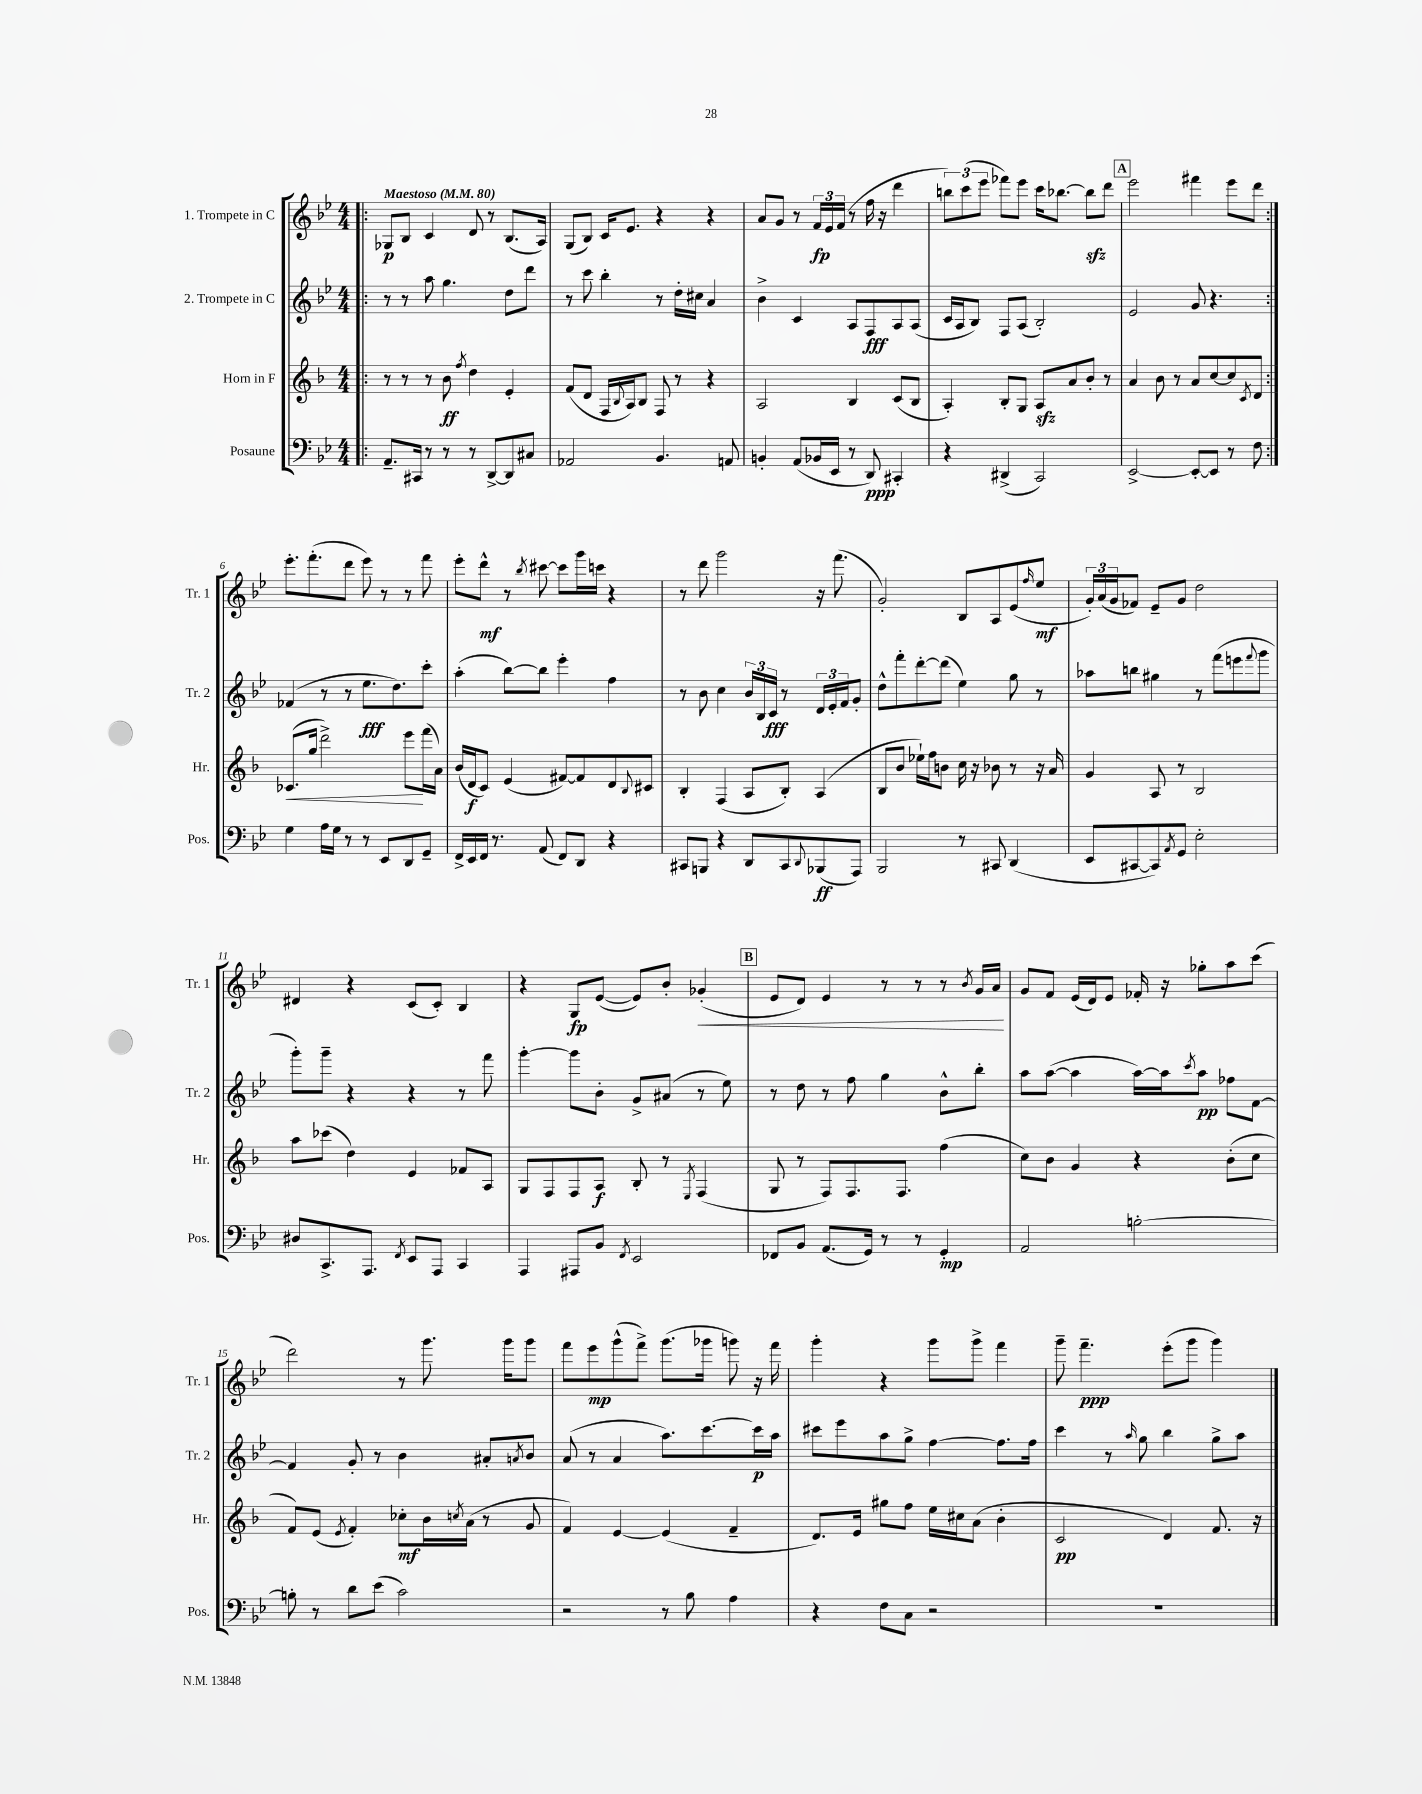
<<
\new StaffGroup <<
\new Staff = "s0" \with { instrumentName = "1. Trompete in C" shortInstrumentName = "Tr. 1" } {
    \clef treble \key bes \major \numericTimeSignature \time 4/4 \tempo "Maestoso" 4 = 80
    \repeat volta 2 { \bar ".|:" ges8\p bes8 c'4 d'8 r8 bes8.( a16) |
    g8( bes8) c'16 ees'8. r4 r4 |
    a'8 g'8 r8 \tuplet 3/2 { f'16\fp ees'16 f'16( } r8 f''16 r16 d'''4 |
    \tuplet 3/2 { b''8) c'''8( ees'''8 } fes'''8) ees'''8 c'''16 bes''8.~ bes''8\sfz d'''8 |
    \mark \markup { \box "A" } ees'''2 fis'''4 ees'''8 d'''8 | }
    ees'''8.-. f'''8.-.( d'''8 ees'''8) r8 r8 f'''8 |
    ees'''8-. d'''8-^\mf r8 \acciaccatura { bes''8 } cis'''8~ cis'''8 g'''16 c'''16 r4 |
    r8 d'''8 g'''2 r16 f'''8.( |
    g'2-.) bes8 a8 ees'8( \grace { f''16 } ees''8\mf |
    \tuplet 3/2 { g'16-.) a'16( g'16 } fes'8) ees'8-- g'8 d''2 |
    dis'4 r4 c'8( c'8-.) bes4 |
    r4 g8\fp ees'8~( ees'8) bes'8-. ges'4-.\<( |
    \mark \markup { \box "B" } ees'8 d'8) ees'4 r8 r8 r8 \acciaccatura { bes'8 } g'16 a'16\! |
    g'8 f'8 ees'16( d'16) ees'8 fes'16-. r16 ges''8-. a''8 c'''8( |
    d'''2) r8 g'''8. g'''16 g'''8 |
    f'''8 ees'''8\mp g'''8-^( f'''8->) g'''8.( ges'''16 g'''8) r16 f'''16 |
    g'''4-. r4 g'''8 g'''8-> f'''4 |
    g'''8-- f'''4.--\ppp ees'''8-.( g'''8 g'''4) \bar "|." |
}
\new Staff = "s1" \with { instrumentName = "2. Trompete in C" shortInstrumentName = "Tr. 2" } {
    \clef treble \key bes \major \numericTimeSignature \time 4/4
    \repeat volta 2 { \bar ".|:" r8 r8 a''8 g''4. d''8 d'''8 |
    r8 c'''8 bes''4-. r8 d''16-. cis''16 a'4 |
    bes'4-> c'4 a8 f8\fff a8 a8( |
    c'16 a16 bes8) f8 a8( bes2-.) |
    \mark \markup { \box "A" } ees'2 g'8 r4. | }
    fes'4( r8 r8 ees''8.\fff d''8.) c'''8-. |
    a''4-.( bes''8~) bes''8 ees'''4-. f''4 |
    r8 bes'8 c''4 \tuplet 3/2 { bes'16 bes16 c'16\fff } r8 \tuplet 3/2 { d'16 ees'16-. f'16 } g'8-. |
    d''8-^ f'''8-. d'''8~-. d'''8( ees''4) g''8 r8 |
    aes''8 b''8 gis''4 r8 f'''8( e'''8 \appoggiatura { f'''8 } g'''8 |
    g'''8-.) g'''8-- r4 r4 r8 f'''8 |
    g'''4~-. g'''8 bes'8-. g'8-> ais'8( r8 ees''8) |
    \mark \markup { \box "B" } r8 d''8 r8 f''8 g''4 bes'8-^ bes''8-. |
    a''8 a''8~( a''4 a''16~) a''16 \acciaccatura { c'''8 } a''8\pp fes''8 f'8~ |
    f'4 g'8-. r8 bes'4 ais'8-. \acciaccatura { a'8 } bes'8 |
    a'8( r8 a'4 a''8.) c'''8.~ c'''16\p a''16 |
    cis'''8 ees'''8 a''8 g''8-> f''4~ f''8. f''16 |
    c'''4 r8 \grace { a''16 } g''8 bes''4 g''8-> a''8 \bar "|." |
}
\new Staff = "s2" \with { instrumentName = "Horn in F" shortInstrumentName = "Hr." } {
    \clef treble \key f \major \numericTimeSignature \time 4/4
    \repeat volta 2 { \bar ".|:" r8 r8 r8 bes'8\ff \acciaccatura { f''8 } d''4 e'4-. |
    f'8( d'8 f16 \appoggiatura { bes8 } a16) bes8 f8 r8 r4 |
    a2 bes4 c'8( bes8 |
    a4-.) bes8-. g8 a8\sfz a'8 bes'8-. r8 |
    \mark \markup { \box "A" } a'4 bes'8 r8 a'8 c''8~ c''8 \acciaccatura { c'8 } d'8 | }
    ces'8.\<( g''16 d'''2->) e'''8\! f'''16( a'16) |
    bes'16( d'16\f c'8) e'4( fis'8~) fis'8 d'8 \appoggiatura { bes8 } cis'8 |
    bes4-. f4( a8 bes8-.) a4( |
    bes8 bes'8 ees''16-!) f''16 b'8 c''16 r16 bes'8 r8 r16 a'16 |
    g'4 a8 r8 bes2 |
    a''8 ces'''8( d''4) e'4 fes'8 a8 |
    g8 f8 f8 a8\f bes8-. r8 \acciaccatura { e8 } f4( |
    \mark \markup { \box "B" } g8 r8 f8) f8. f8. f''4( |
    c''8) bes'8 g'4 r4 bes'8-.( c''8 |
    f'8) e'8( \acciaccatura { e'8 } f'4-.) ces''8-.\mf bes'16 \acciaccatura { c''8 } a'16( r8 g'8 |
    f'4) e'4~ e'4( f'4-- |
    d'8.) e'16 gis''8 f''8 e''16 cis''16 a'8( bes'4-. |
    c'2\pp d'4) f'8. r16 \bar "|." |
}
\new Staff = "s3" \with { instrumentName = "Posaune" shortInstrumentName = "Pos." } {
    \clef bass \key bes \major \numericTimeSignature \time 4/4
    \repeat volta 2 { \bar ".|:" a,8.-- cis,16 r8 r8 r8 d,8~-> d,8 cis8 |
    aes,2 bes,4. a,8 |
    b,4-. a,8( bes,16 ees,16 r8 d,8\ppp) cis,4-. |
    r4 dis,4->( c,2) |
    \mark \markup { \box "A" } ees,2~-> ees,8~-. ees,8 r8 f8 | }
    g4 a16 g16 r8 r8 ees,8 d,8 g,8-- |
    f,16-> ees,16 f,16 r8. a,8( f,8) d,8 r4 |
    cis,8 b,,8 r4 d,8 cis,8 \appoggiatura { d,8 } bes,,8\ff( a,,8) |
    bes,,2 r8 cis,8 d,4( |
    ees,8 cis,8~ cis,8) \acciaccatura { a,8 } g,8 ees2-. |
    dis8 c,8.-> a,,8. \acciaccatura { f,8 } ees,8 a,,8 c,4 |
    a,,4 ais,,8 bes,8 \acciaccatura { f,8 } ees,2 |
    \mark \markup { \box "B" } fes,8 bes,8 a,8.( g,16) r8 r8 g,4-.\mp |
    a,2 b2~-. |
    b8-. r8 d'8 ees'8( c'2) |
    r2 r8 bes8 a4 |
    r4 f8 c8 r2 |
    R1 \bar "|." |
}
>>
>>
